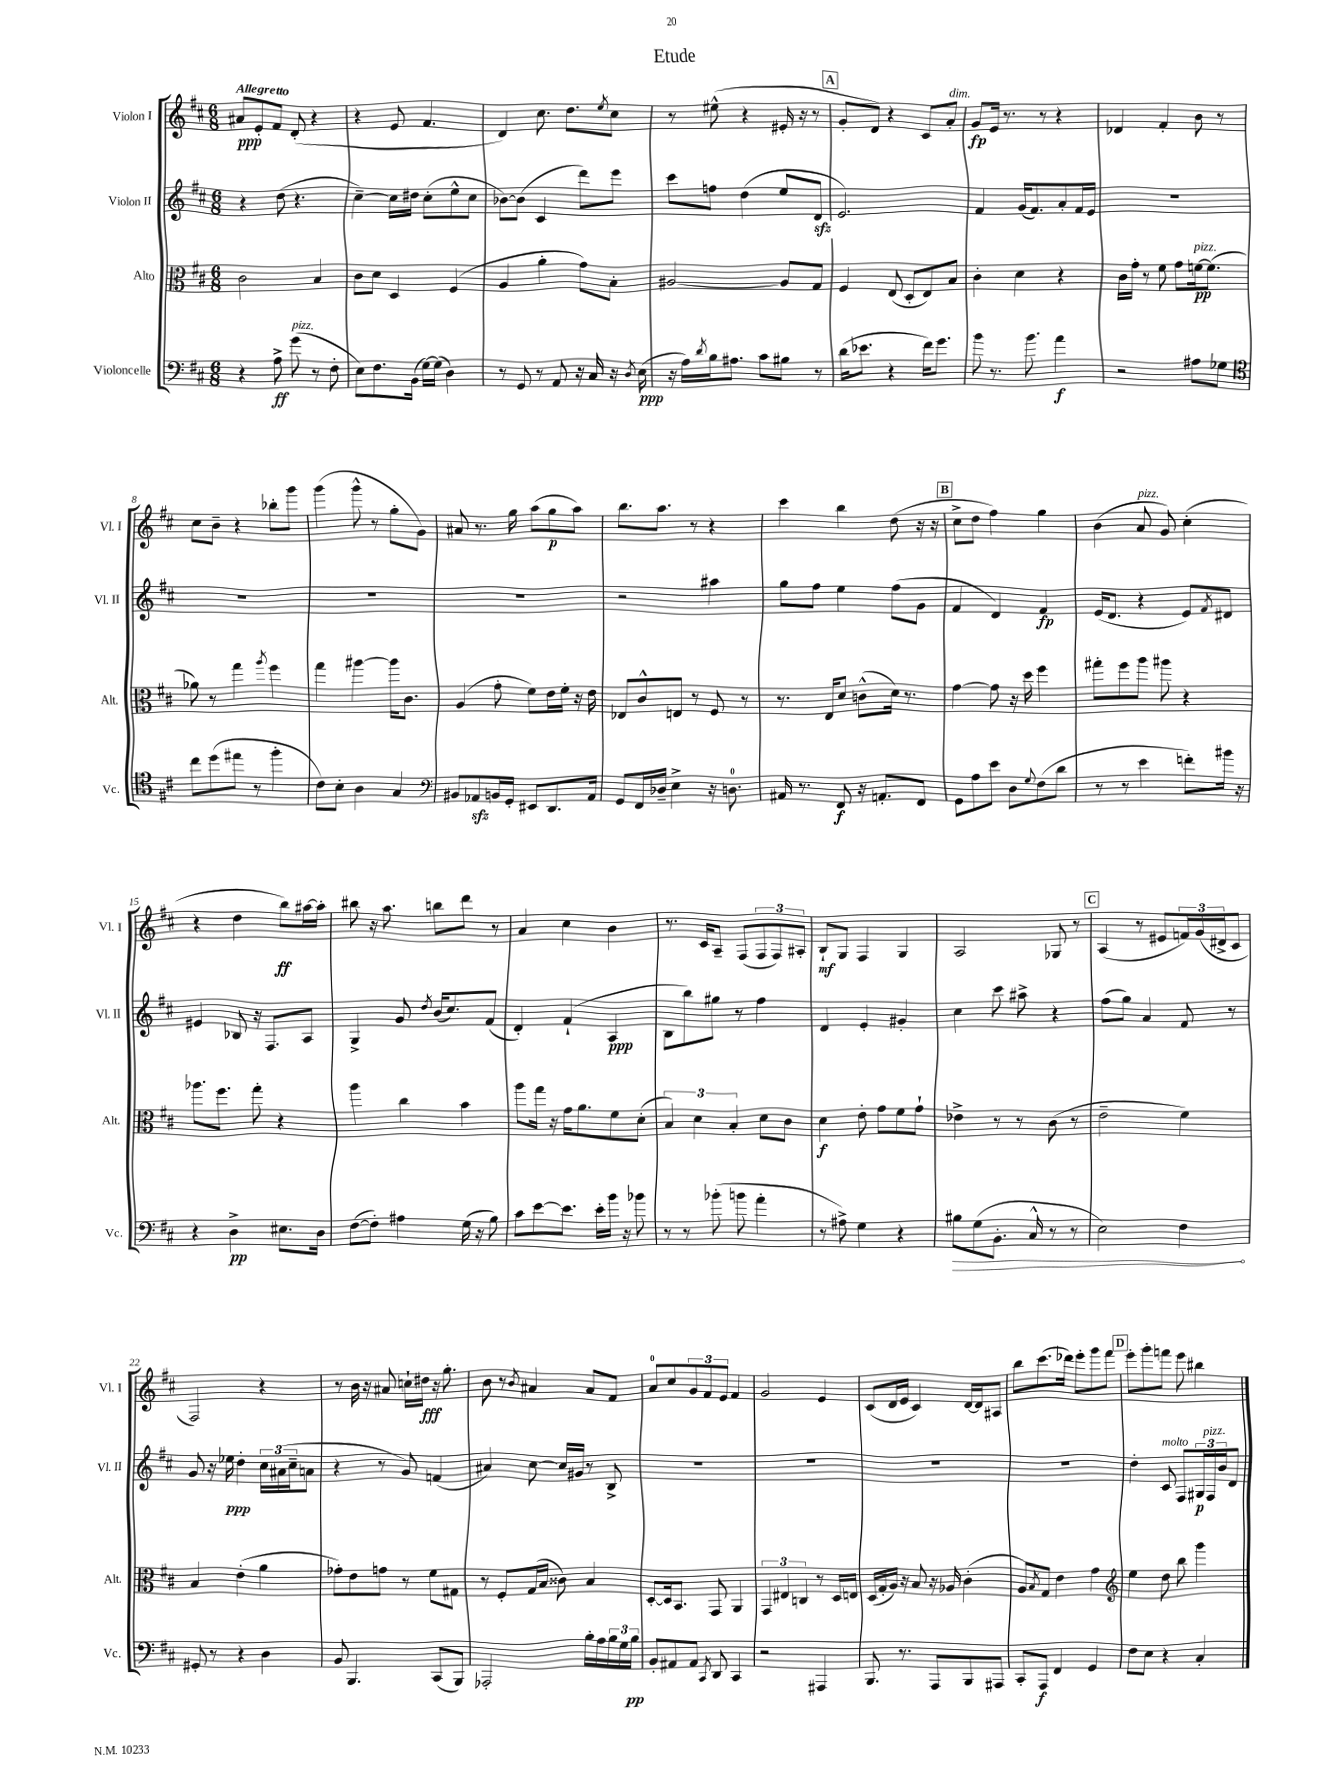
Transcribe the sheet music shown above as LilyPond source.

\header { title = "Etude" }
<<
\new StaffGroup <<
\new Staff = "s0" \with { instrumentName = "Violon I" shortInstrumentName = "Vl. I" } {
    \clef treble \key d \major \numericTimeSignature \time 6/8 \tempo "Allegretto"
    ais'8\ppp e'8-. fis'8 d'8-.( r4 |
    r4 e'8 fis'4. |
    d'4) cis''8. d''8. \acciaccatura { e''8 } cis''8 |
    r8 eis''8-^( r4 eis'16-. r16 r8 |
    \mark \markup { \box "A" } g'8-. d'8) r4 cis'8 a'8-.^\markup { \italic "dim." } |
    g'8\fp e'16 r8. r8 r4 |
    des'4 fis'4-. b'8 r8 |
    cis''8 b'8-- r4 bes''8-. g'''8 |
    g'''4( g'''8-^ r8 g''8-. g'8) |
    ais'8 r8. g''16 a''8( g''8\p a''8) |
    b''8. a''8. r8 r4 |
    cis'''4 b''4 d''8( r16 r16 |
    \mark \markup { \box "B" } cis''8-> d''8 fis''4) g''4 |
    b'4( a'8^\markup { \italic "pizz." } g'8) cis''4-.( |
    r4 d''4 b''8\ff) ais''16~ ais''16-. |
    bis''8 r16 a''8. b''8 d'''8 r8 |
    a'4 cis''4 b'4 |
    r8. cis'16 a8-- fis8( \tuplet 3/2 { fis8 fis8) ais8-. } |
    b8-!\mf g8 fis4 g4 |
    a2 ges8 r8 |
    \mark \markup { \box "C" } a4( r8 eis'8 \tuplet 3/2 { f'16) g'16( dis'16-> } cis'8 |
    fis2) r4 |
    r8 b'16 r16 ais'8 c''16-! dis''16\fff r16 g''8.-. |
    b'8 r8 \acciaccatura { b'8 } ais'4 ais'8 fis'8 |
    a'8-0 cis''8 \tuplet 3/2 { g'8 fis'8 e'8 } fis'4 |
    g'2 e'4 |
    cis'8( d'16 e'16 cis'4) d'16~ d'16 ais8 |
    b''8 cis'''8.( des'''16) e'''8-. g'''8 fis'''8 |
    \mark \markup { \box "D" } e'''8-. g'''8-. f'''8 e'''8 bis''4 \bar "|." |
}
\new Staff = "s1" \with { instrumentName = "Violon II" shortInstrumentName = "Vl. II" } {
    \clef treble \key d \major \numericTimeSignature \time 6/8
    r4 d''8( r4. |
    cis''4~--) cis''16 dis''16 cis''8-.( e''8-^ cis''8 |
    bes'8~) bes'8( cis'4 d'''8) e'''8 |
    cis'''8 f''8 d''4( e''8 d'8\sfz |
    \mark \markup { \box "A" } e'2.) |
    fis'4 g'16( fis'8.) a'8-. fis'16 e'16 |
    R2. |
    R2. |
    R2. |
    R2. |
    r2 ais''4 |
    g''8 fis''8 e''4 fis''8( g'8 |
    \mark \markup { \box "B" } fis'4 d'4) fis'4\fp |
    e'16( d'8. r4 e'8) \acciaccatura { fis'8 } dis'8 |
    eis'4 bes8 r16 fis8. a8 |
    g4-> g'8 \acciaccatura { d''8 } b'16( cis''8.) fis'8( |
    d'4-.) fis'4-!( a4\ppp |
    b8 b''8) gis''8 r8 fis''4 |
    d'4 e'4-. gis'4-. |
    cis''4 cis'''8 ais''8-> r4 |
    \mark \markup { \box "C" } fis''8( g''8) a'4 fis'8 r8 |
    g'8 r16 ees''16\ppp d''4-. \tuplet 3/2 { cis''16 ais'16( cis''16-- } a'8 |
    r4 r8 g'8) f'4( |
    ais'4) cis''8~ cis''16 gis'16 r8 b8-> |
    R2. |
    R2. |
    R2. |
    R2. |
    \mark \markup { \box "D" } d''4-. cis'8^\markup { \italic "molto" } fis8 \tuplet 3/2 { gis16\p fis16^\markup { \italic "pizz." } b'16 } d'8 \bar "|." |
}
\new Staff = "s2" \with { instrumentName = "Alto" shortInstrumentName = "Alt." } {
    \clef alto \key d \major \numericTimeSignature \time 6/8
    cis'2 b4 |
    cis'8 d'8 d4 fis4( |
    a4 a'4-. g'8) b8-. |
    ais2~ ais8 g8 |
    \mark \markup { \box "A" } fis4 e8( d8-. e8) b8 |
    cis'4-. d'4 r4 |
    cis'16 g'16-. r8 fis'8 g'8 f'16~\pp^\markup { \italic "pizz." } f'8.( |
    aes'8) r8 g''4 \acciaccatura { a''8 } fis''4 |
    g''4 ais''4~ ais''16 cis'8. |
    a4( g'8-. fis'8) e'16 fis'16-. r16 e'16 |
    ees8 cis'8-^ e8 r8 fis8 r8 |
    r8. e16 d'8 c'8-^( d'16) r8. |
    \mark \markup { \box "B" } g'4~ g'8 r16 d''16 fis''4 |
    gis''8-. fis''8 a''8 ais''8 r4 |
    aes''8. fis''8. g''8-. r4 |
    a''4 cis''4 b'4 |
    a''8 g''16 r16 g'16 a'8. fis'8 d'8-.( |
    \tuplet 3/2 { b4) d'4 b4-. } d'8 cis'8 |
    d'4\f e'8-. g'8 fis'8 g'8-! |
    ees'4-> r8 r8 cis'8( r8 |
    \mark \markup { \box "C" } e'2-- fis'4) |
    b4 e'4-.( a'4 |
    ges'8-.) e'8 g'8 r8 fis'8 gis8 |
    r8 fis8-. g16( b16 cisis'8) b4 |
    d8~-. d16 b,8. g,8 a,4 |
    \tuplet 3/2 { g,4 eis4 c4 } r8 d16 e16 |
    d16( g16-. a16) r16 b8 r16 aes16 cis'4-.( |
    a8) \acciaccatura { b8 } g8 e'4 g'4 |
    \mark \markup { \box "D" } \clef treble e''4 d''8 b''8 g'''4 \bar "|." |
}
\new Staff = "s3" \with { instrumentName = "Violoncelle" shortInstrumentName = "Vc." } {
    \clef bass \key d \major \numericTimeSignature \time 6/8
    r4 a8->\ff g'8^\markup { \italic "pizz." }( r8 fis8-. |
    e8) fis8. b,16( g16~) g16( d4) |
    r8 g,8 r8 a,8 r16 cis16 r16 \acciaccatura { d8 } e16\ppp( |
    r16 a16) \acciaccatura { d'8 } b16 ais8. cis'8 bis8 r8 |
    \mark \markup { \box "A" } d'16( ees'8. r4 fis'16) g'8. |
    b'8 r8. b'8. a'4\f |
    r2 ais8 ges8 |
    \clef tenor cis''8 d''8( eis''8 r8 fis''4-. |
    cis'8) b8-. a4 g4 |
    \clef bass bis,8 aes,8\sfz b,16 g,16-. eis,8 d,8. aes,16 |
    g,8 fis,16 des16-- e4-> r16 d8.-0 |
    ais,16 r8. fis,8\f r16 a,8.-. fis,8 |
    \mark \markup { \box "B" } g,8 a8 e'8 d8 \appoggiatura { g8 } fis8( d'8 |
    r8 r8 e'4 f'8-.) bis'16 r16 |
    r4 d4->\pp eis8. d16 |
    fis8~( fis8-.) ais4 g16( r16 b8) |
    cis'8 e'8~ e'8. e'16-. b'16 r16 bes'8 |
    r8 r8 bes'8-.( b'8 a'4-. |
    r8 ais8->) g4 r4 |
    \once \override Hairpin.circled-tip = ##t bis8\> g8( b,8.-. cis16-^ r8 r8 |
    \mark \markup { \box "C" } e2) fis4\! |
    gis,8-. r8 r4 d4 |
    b,8 b,,4. cis,8( b,,8) |
    aes,,2-. b16-. a16 \tuplet 3/2 { b16 g16 b16\pp } |
    b,8-. ais,8 ais,8 \acciaccatura { cis,8 } d,8 cis,4 |
    r2 ais,,4 |
    b,,8. r8. a,,8 b,,8 ais,,8 |
    cis,8-. a,,8\f fis,4 g,4 |
    \mark \markup { \box "D" } fis8 e8 r4 cis4-. \bar "|." |
}
>>
>>
